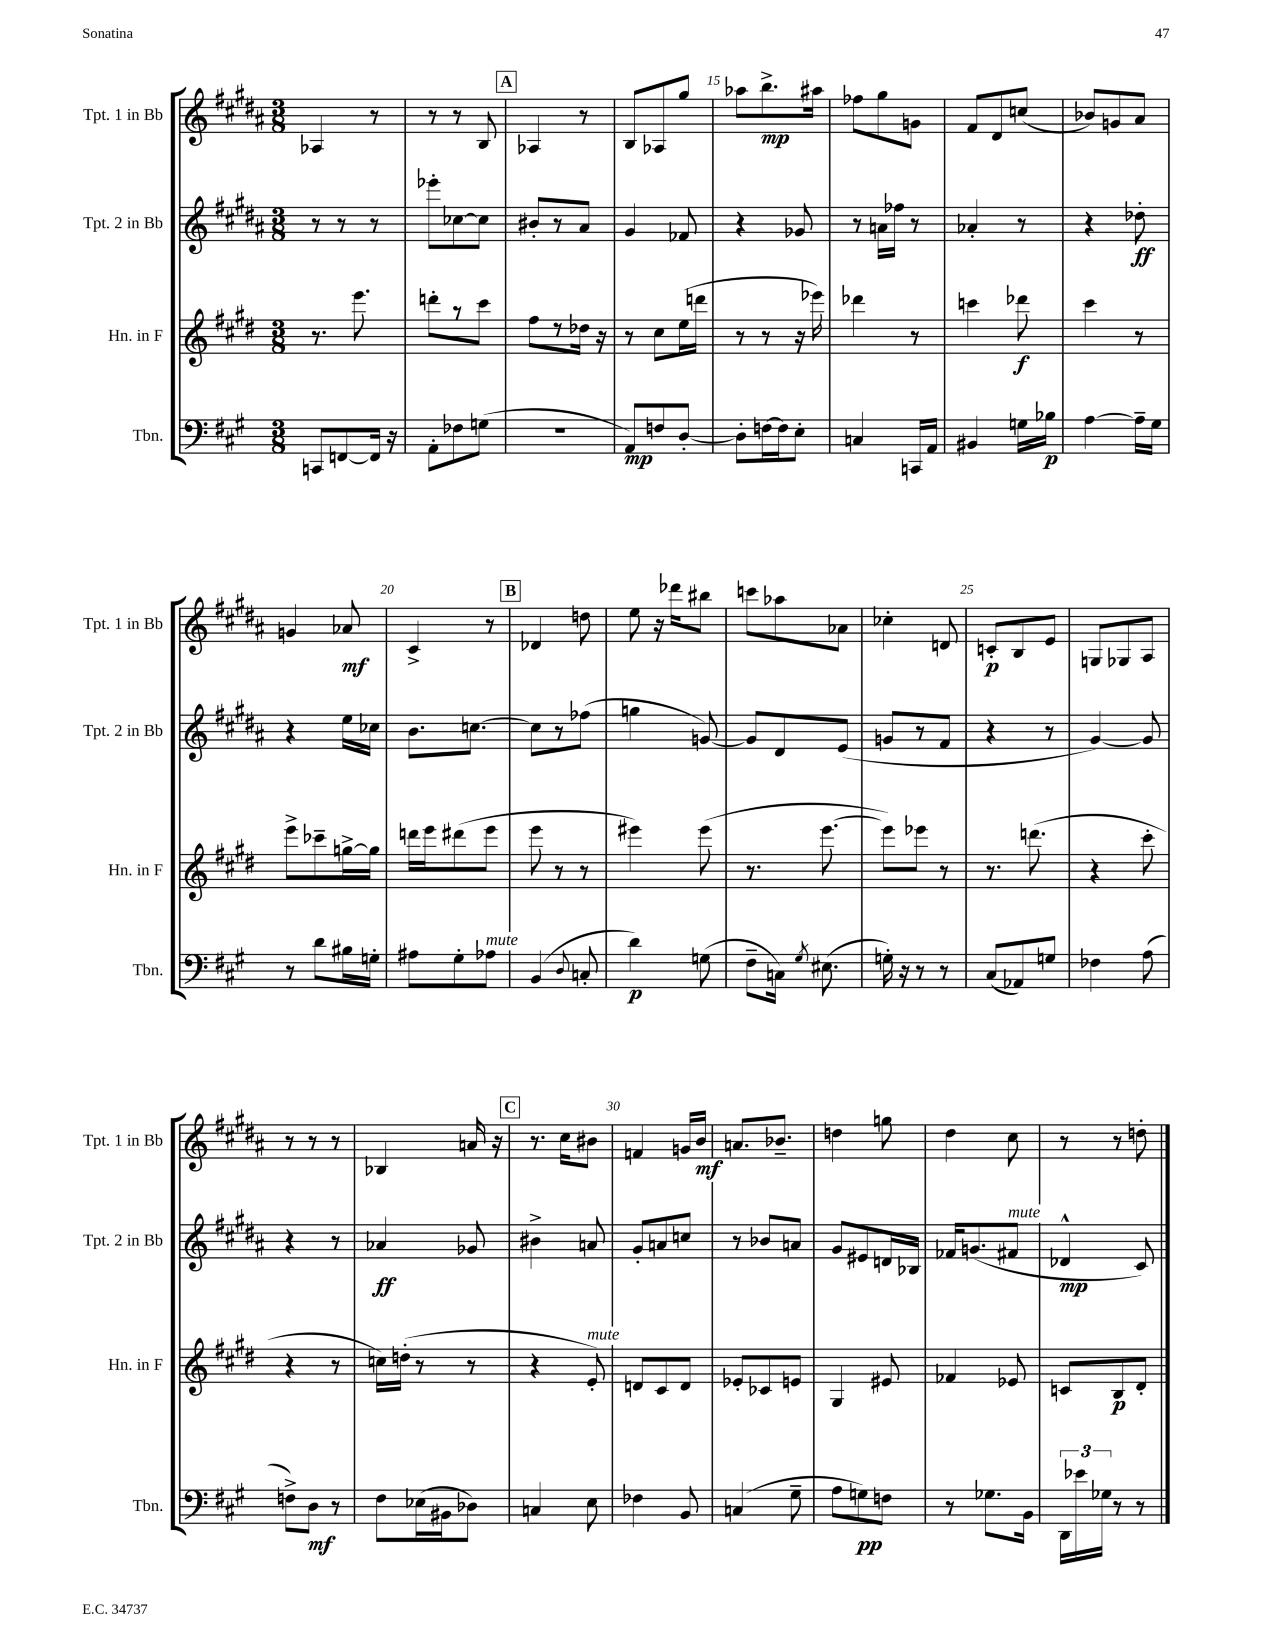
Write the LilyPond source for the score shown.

<<
\new StaffGroup <<
\new Staff = "s0" \with { instrumentName = "Tpt. 1 in Bb" shortInstrumentName = "Tpt. 1 in Bb" } {
    \clef treble \key b \major \numericTimeSignature \time 3/8
    \autoBeamOff aes4 r8 |
    r8 r8 b8 |
    \mark \markup { \box "A" } aes4 r8 |
    b8[ aes8 gis''8] |
    aes''8[ b''8.->\mp ais''16] |
    fes''8[ gis''8 g'8] |
    fis'8[ dis'8 c''8]( |
    bes'8[) g'8 ais'8] |
    g'4 aes'8\mf |
    cis'4-> r8 |
    \mark \markup { \box "B" } des'4 d''8 |
    e''8 r16 des'''16[ bis''8] |
    c'''8[ aes''8 aes'8] |
    ces''4-. d'8 |
    c'8[-.\p b8 e'8] |
    g8[ ges8 ais8] |
    r8 r8 r8 |
    bes4 a'16 r16 |
    \mark \markup { \box "C" } r8. cis''16[ bis'8] |
    f'4 g'16[ b'16]\mf |
    a'8.[ bes'8.]-- |
    d''4 g''8 |
    dis''4 cis''8 |
    r8 r8 d''8-. \bar "|." |
}
\new Staff = "s1" \with { instrumentName = "Tpt. 2 in Bb" shortInstrumentName = "Tpt. 2 in Bb" } {
    \clef treble \key b \major \numericTimeSignature \time 3/8
    \autoBeamOff r8 r8 r8 |
    ees'''8[-. ces''8~ ces''8] |
    \mark \markup { \box "A" } bis'8[-. r8 ais'8] |
    gis'4 fes'8 |
    r4 ges'8 |
    r8 a'16[ fes''16] r8 |
    aes'4-. r8 |
    r4 des''8-.\ff |
    r4 e''16[ ces''16] |
    b'8.[ c''8.]~ |
    \mark \markup { \box "B" } c''8[ r8 fes''8]( |
    g''4 g'8~) |
    g'8[ dis'8 e'8]( |
    g'8[ r8 fis'8] |
    r4 r8 |
    gis'4~) gis'8 |
    r4 r8 |
    aes'4\ff ges'8 |
    \mark \markup { \box "C" } bis'4-> a'8 |
    gis'8[-. a'8 c''8] |
    r8 bes'8[ a'8] |
    gis'8[ eis'8 d'16 bes16] |
    fes'16[ g'8.( fis'8]^\markup { \italic "mute" } |
    des'4-^\mp cis'8) \bar "|." |
}
\new Staff = "s2" \with { instrumentName = "Hn. in F" shortInstrumentName = "Hn. in F" } {
    \clef treble \key e \major \numericTimeSignature \time 3/8
    \autoBeamOff r8. e'''8. |
    d'''8[-. r8 cis'''8] |
    \mark \markup { \box "A" } fis''8[ r8 des''16] r16 |
    r8 cis''8[ e''16( d'''16] |
    r8 r8 r16 ees'''16) |
    des'''4 r8 |
    c'''4 des'''8\f |
    cis'''4 r8 |
    e'''8[-> ces'''8-- g''16~-> g''16] |
    d'''16[ e'''16 dis'''8( e'''8] |
    \mark \markup { \box "B" } e'''8 r8 r8 |
    eis'''4) eis'''8( |
    r8. e'''8.~ |
    e'''8[) ees'''8] r8 |
    r8. d'''8.( |
    r4 cis'''8-. |
    r4 r8 |
    c''16[) d''16]-.( r8 r8 |
    \mark \markup { \box "C" } r4 e'8-.^\markup { \italic "mute" }) |
    d'8[ cis'8 d'8] |
    ees'8[-. ces'8 e'8] |
    gis4 eis'8 |
    fes'4 ees'8 |
    c'8[ b8\p dis'8]-. \bar "|." |
}
\new Staff = "s3" \with { instrumentName = "Tbn." shortInstrumentName = "Tbn." } {
    \clef bass \key a \major \numericTimeSignature \time 3/8
    \autoBeamOff c,8[ f,8~ f,16] r16 |
    a,8[-. fes8 g8]( |
    \mark \markup { \box "A" } R4. |
    a,8[\mp) f8 d8]~-. |
    d8[-. f16~ f16 e8]-. |
    c4 c,16[ a,16] |
    bis,4 g16[ bes16]\p |
    a4~ a16[-- gis16] |
    r8 d'8[ bis16 g16]-. |
    ais8[ gis8-. aes8]^\markup { \italic "mute" } |
    \mark \markup { \box "B" } b,4( \appoggiatura { d8 } c8-. |
    d'4\p) g8( |
    fis8[-- c16]) \acciaccatura { gis8 } eis8.( |
    g16-.) r16 r8 r8 |
    cis8[( aes,8) g8] |
    fes4 a8( |
    f8[->) d8]\mf r8 |
    fis8[ ees16( bis,16 des8]) |
    \mark \markup { \box "C" } c4 e8 |
    fes4 b,8 |
    c4( gis8-- |
    a8[ g8\pp) f8] |
    r8 ges8.[ b,16] |
    \tuplet 3/2 { d,16[ ees'16 ges16] } r8 r8 \bar "|." |
}
>>
>>
\layout { \context { \Score currentBarNumber = #11 \override BarNumber.break-visibility = ##(#f #t #t) barNumberVisibility = #(every-nth-bar-number-visible 5) } }
